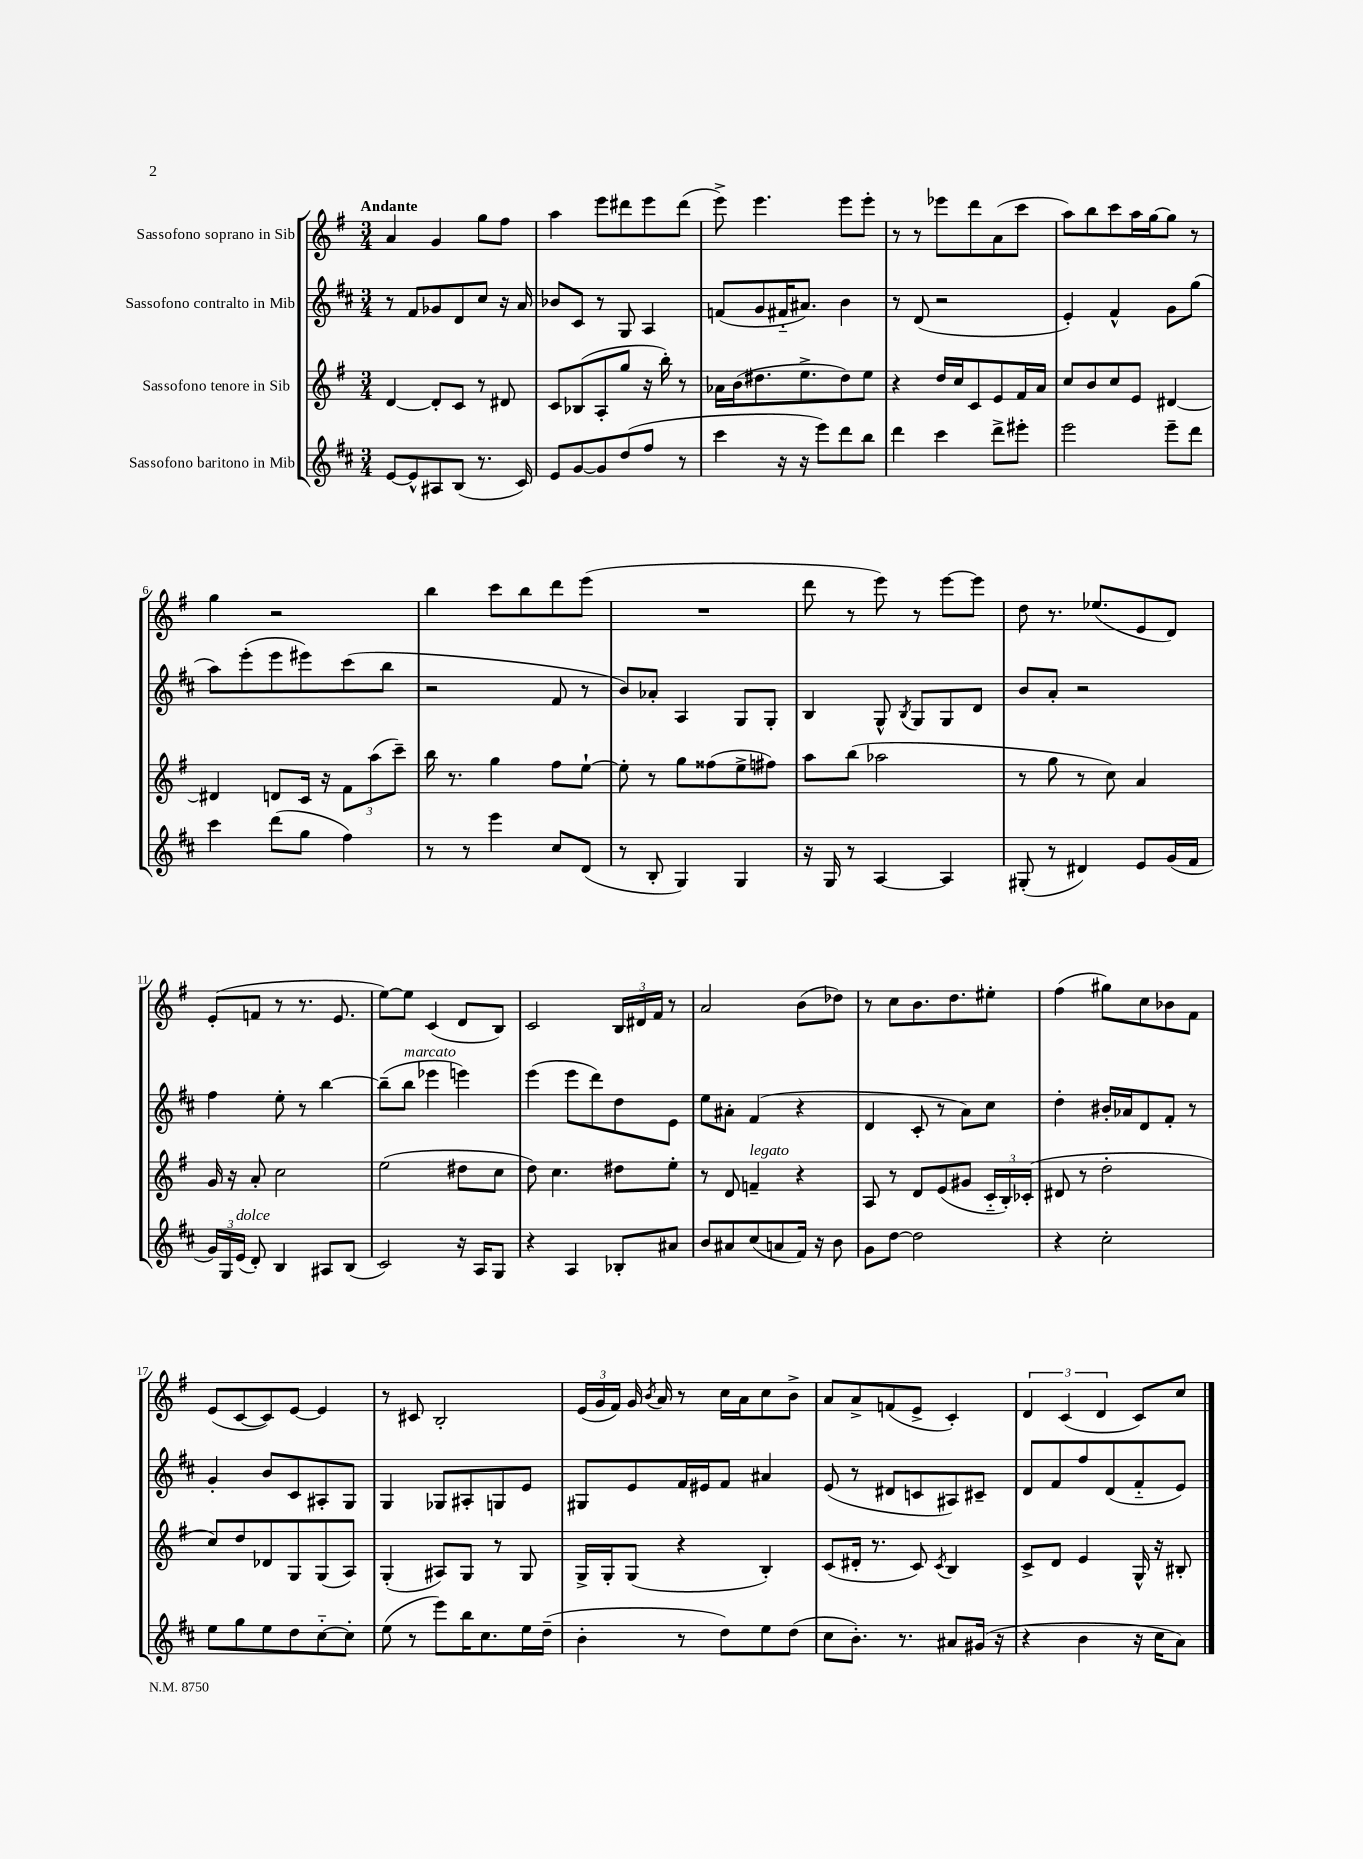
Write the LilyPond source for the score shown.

<<
\new StaffGroup <<
\new Staff = "s0" \with { instrumentName = "Sassofono soprano in Sib" } {
    \clef treble \key g \major \numericTimeSignature \time 3/4 \tempo "Andante"
    \autoBeamOff a'4 g'4 g''8[ fis''8] |
    a''4 e'''8[ dis'''8 e'''8 dis'''8]( |
    e'''8->) e'''4. e'''8[ e'''8]-. |
    r8 r8 ees'''8[ d'''8 a'8( c'''8] |
    a''8[) b''8 c'''8 a''16 g''16~ g''8] r8 |
    g''4 r2 |
    b''4 c'''8[ b''8 d'''8 e'''8]( |
    R2. |
    d'''8 r8 e'''8) r8 e'''8[~ e'''8] |
    d''8 r8. ees''8.[( e'8 d'8]) |
    e'8[-.( f'8] r8 r8. e'8. |
    e''8[~) e''8] c'4( d'8[ b8]) |
    c'2 \tuplet 3/2 { b16[ dis'16 fis'16] } r8 |
    a'2 b'8[( des''8]) |
    r8 c''8[ b'8. d''8. eis''8]-. |
    fis''4( gis''8[) c''8 bes'8 fis'8] |
    e'8[( c'8~ c'8) e'8]~ e'4 |
    r8 cis'8 b2-. |
    \tuplet 3/2 { e'16[( g'16 fis'16]) } g'16 \acciaccatura { b'8 } a'16 r8 c''16[ a'16 c''8 b'8]-> |
    a'8[ a'8-> f'8( e'8]-> c'4-.) |
    \tuplet 3/2 { d'4 c'4( d'4 } c'8[) c''8] \bar "|." |
}
\new Staff = "s1" \with { instrumentName = "Sassofono contralto in Mib" } {
    \clef treble \key d \major \numericTimeSignature \time 3/4
    \autoBeamOff r8 fis'8[ ges'8 d'8 cis''8] r16 a'16 |
    bes'8[ cis'8] r8 g8 a4 |
    f'8[( g'8 fis'16-_ ais'8.]) b'4 |
    r8 d'8( r2 |
    e'4-.) fis'4-^ g'8[ g''8]( |
    a''8[) e'''8-.( e'''8 eis'''8) cis'''8( b''8] |
    r2 fis'8 r8 |
    b'8[) aes'8]-. a4 g8[ g8]-. |
    b4 g8-^ \acciaccatura { b8 } g8[ g8 d'8] |
    b'8[ a'8]-. r2 |
    fis''4 e''8-. r8 b''4~ |
    b''8[--( b''8]^\markup { \italic "marcato" } ees'''4 e'''4) |
    e'''4( e'''8[ d'''8) d''8 e'8] |
    e''8[ ais'8]-. fis'4( r4 |
    d'4 cis'8-. r8 a'8[) cis''8] |
    d''4-. bis'16[-. aes'16 d'8 fis'8]-. r8 |
    g'4-. b'8[ cis'8 ais8-. g8] |
    g4 ges8[ ais8-. g8 e'8] |
    gis8[ e'8 fis'16 eis'16 fis'8] ais'4 |
    e'8( r8 dis'8[ c'8 ais8) cis'8]-- |
    d'8[ fis'8 fis''8 d'8( fis'8-_ e'8]) \bar "|." |
}
\new Staff = "s2" \with { instrumentName = "Sassofono tenore in Sib" } {
    \clef treble \key g \major \numericTimeSignature \time 3/4
    \autoBeamOff d'4~ d'8[-. c'8] r8 dis'8 |
    c'8[ bes8( a8-. g''8] r16 b''16-.) r8 |
    aes'16[ b'16( dis''8. e''8.-> dis''8) e''8] |
    r4 d''16[ c''16 c'8 e'8 fis'16 a'16] |
    c''8[ b'8 c''8 e'8] dis'4~ |
    dis'4 d'8[ c'16] r16 \tuplet 3/2 { fis'8[ a''8( c'''8]--) } |
    b''16 r8. g''4 fis''8[ e''8]~-! |
    e''8-. r8 g''8[ fisis''8( e''8-> fis''8]) |
    a''8[ b''8]( aes''2 |
    r8 g''8 r8 c''8) a'4 |
    g'16 r16 a'8-. c''2 |
    e''2( dis''8[ c''8] |
    d''8) c''4. dis''8[ e''8]-. |
    r8 d'8 f'4--^\markup { \italic "legato" } r4 |
    a8 r8 d'8[ e'8( gis'8] \tuplet 3/2 { c'16[-_ b16-.) ces'16]-.( } |
    dis'8 r8 d''2-. |
    c''8[) d''8 des'8 g8 g8( a8]) |
    g4-.( ais8[) g8] r8 g8 |
    g16[-> g16-. g8]( r4 b4-.) |
    c'8[( dis'16]-. r8. c'8) \acciaccatura { c'8 } b4 |
    c'8[-> d'8] e'4 g16-^ r16 bis8-. \bar "|." |
}
\new Staff = "s3" \with { instrumentName = "Sassofono baritono in Mib" } {
    \clef treble \key d \major \numericTimeSignature \time 3/4
    \autoBeamOff e'8[~ e'8-^ ais8 b8]( r8. cis'16) |
    e'8[ g'8~ g'8 d''8( fis''8] r8 |
    cis'''4 r16 r16 e'''8[) d'''8 b''8] |
    d'''4 cis'''4 d'''8[-> eis'''8]-. |
    e'''2 e'''8[-- d'''8] |
    cis'''4 d'''8[( g''8] fis''4) |
    r8 r8 e'''4 cis''8[ d'8]( |
    r8 b8-. g4) g4 |
    r16 g16 r8 a4~ a4 |
    gis8-.( r8 dis'4) e'8[ g'16( fis'16] |
    \tuplet 3/2 { g'16[) g16 e'16]^\markup { \italic "dolce" }( } d'8-.) b4 ais8[ b8]( |
    cis'2) r16 a16[ g8] |
    r4 a4 bes8[-. ais'8] |
    b'8[ ais'8 cis''8( a'8 fis'16]) r16 b'8 |
    g'8[ d''8]~ d''2 |
    r4 cis''2-. |
    e''8[ g''8 e''8 d''8 cis''8~-_ cis''8]-. |
    e''8( r8 e'''8[) b''16 cis''8. e''16 d''16]--( |
    b'4-. r8 d''8[) e''8 d''8]( |
    cis''8[ b'8.]-.) r8. ais'8[ gis'16]( r16 |
    r4 b'4 r16 cis''16[ a'8]) \bar "|." |
}
>>
>>
